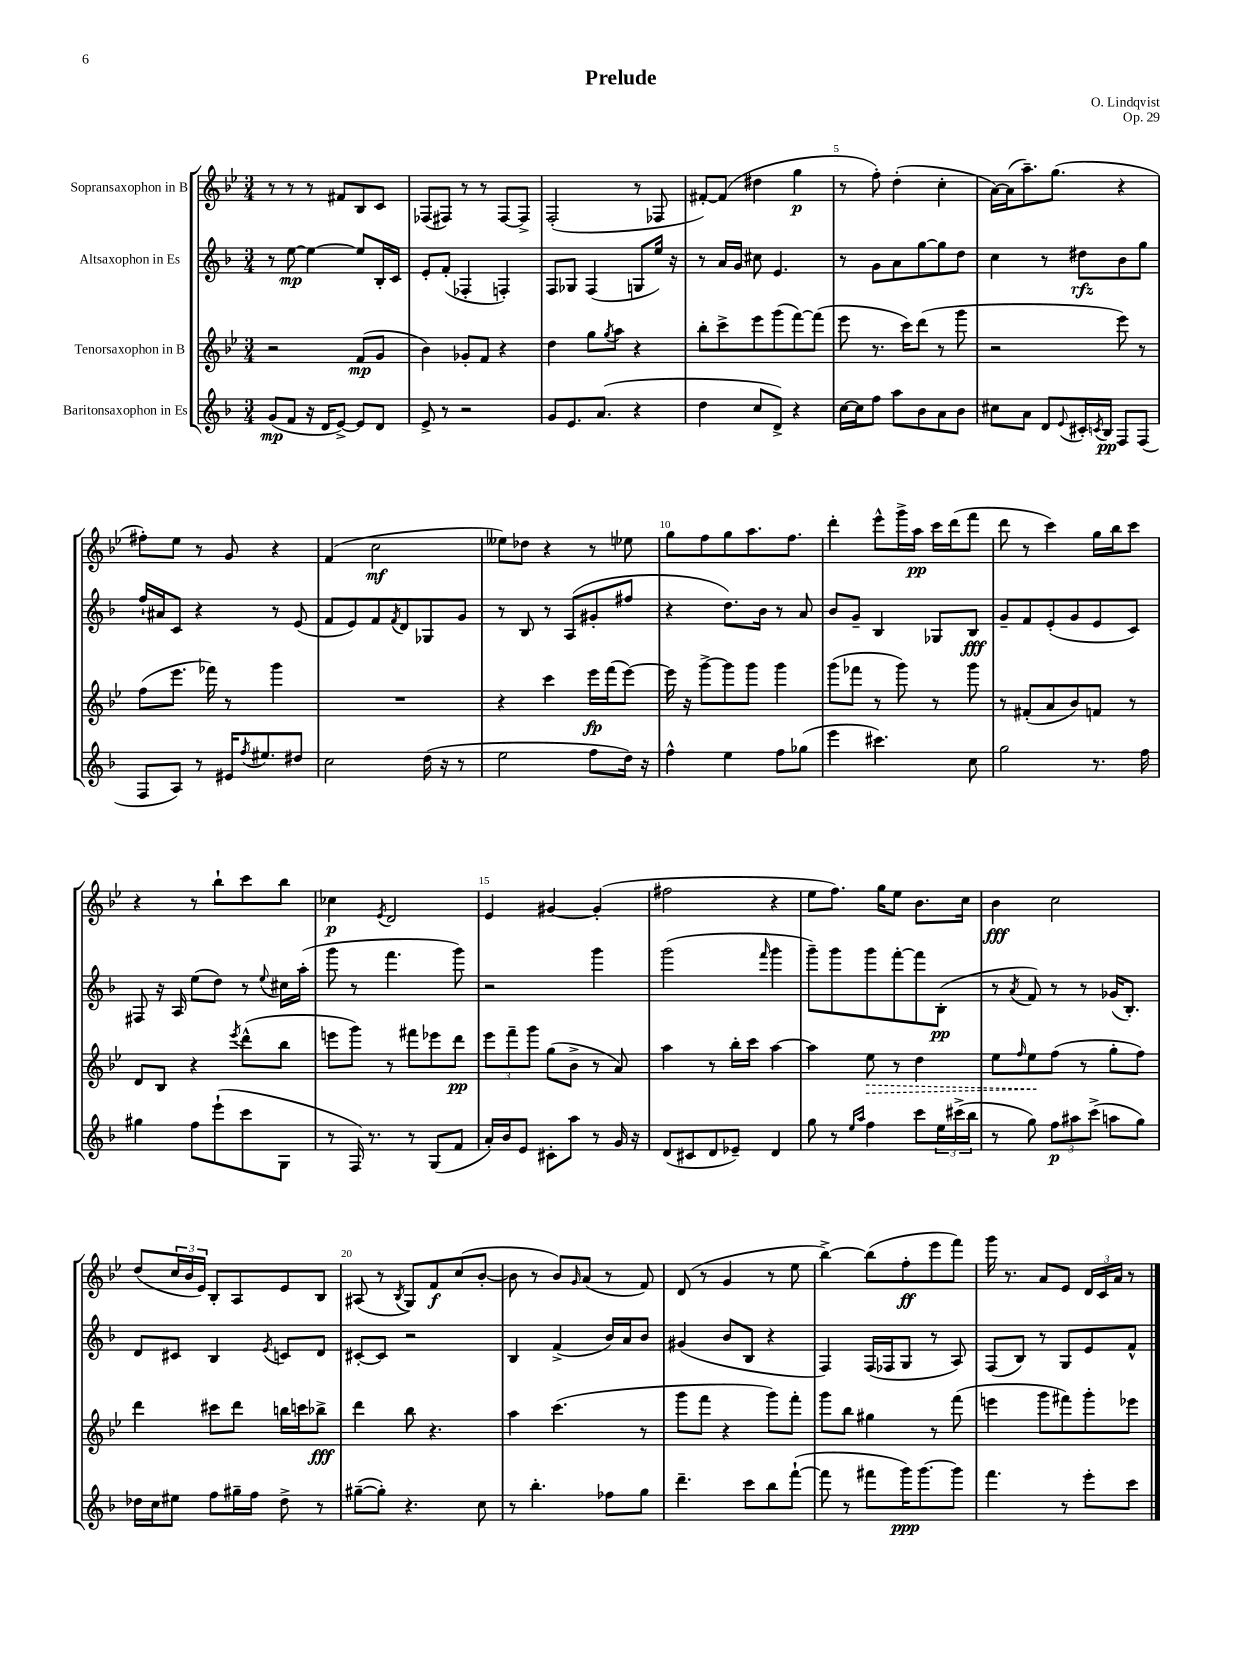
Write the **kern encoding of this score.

**kern	**kern	**kern	**kern
*staff4	*staff3	*staff2	*staff1
*clefG2	*clefG2	*clefG2	*clefG2
*k[b-]	*k[b-e-]	*k[b-]	*k[b-e-]
*M3/4	*M3/4	*M3/4	*M3/4
(8g	2r	8r	8r
8f	.	[8ee	8r
16r	.	4ee_	8r
16d	.	.	.
[8e^)	.	.	8f#
8e]	(8f	8ee]	8B-
8d	8g	16B-'	8c
.	.	16c	.
=	=	=	=
8e^	4b-)	8e'	(8F-
8r	.	(8f'	8F#)
2r	8g-'	4F-'	8r
.	8f	.	8r
.	4r	4F')	[8F#
.	.	.	8F#^]
=	=	=	=
8g	4dd	8F	(2F'
8.e	.	8G-	.
.	8gg	(4F	.
(8.a	.	.	.
.	8qgg	.	.
.	8aa	.	.
4r	4r	8G	8r
.	.	16ee)	8F-
.	.	16r	.
=	=	=	=
4dd	8bb-'	8r	[8f#')
.	8ccc^	16a	(8f#]
.	.	16g	.
8cc	8eee-	8cc#	4dd#
8d^)	(8ggg	4.e	.
4r	[8fff)	.	4gg
.	(8fff]	.	.
=	=	=	=
[16cc	8eee-	8r	8r
16cc]	.	.	.
8ff	8.r	8g	8ff')
8aa	.	8a	(4dd'
.	16ccc)	.	.
8b-	(8ddd	[8gg	.
8a	8r	8gg]	4cc'
8b-	8ggg	8dd	.
=	=	=	=
8cc#	2r	4cc	[16a)
.	.	.	(16a]
8a	.	.	8.aa~)
8d	.	8r	.
.	.	.	(8.gg
8qqe	.	.	.
16c#'	.	8dd#	.
8qc	.	.	.
16B-	.	.	.
8F	8eee-)	8b-	4r
(8F	8r	8gg	.
=	=	=	=
8F	(8ff	16ff`	8ff#')
.	.	16a#	.
8A)	8.eee-	8c	8ee-
8r	.	4r	8r
.	16fff-)	.	.
16e#	8r	.	8g
8qff	.	.	.
8.ee#	.	.	.
.	4ggg	8r	4r
8dd#	.	(8e	.
=	=	=	=
2cc	2.r	8f	(4f
.	.	8e)	.
.	.	8f	2cc
.	.	8qf	.
.	.	8d	.
(16dd	.	8G-	.
16r	.	.	.
8r	.	8g	.
=	=	=	=
2ee	4r	8r	8ee--)
.	.	8B-	8dd-
.	4ccc	8r	4r
.	.	(8A	.
8ff	16eee-	8g#'	8r
.	(16fff	.	.
16dd)	[8eee-)	8ff#	8ee-
16r	.	.	.
=	=	=	=
4ff^^	16eee-]	4r	8gg
.	16r	.	.
.	[8ggg^	.	8ff
4ee	8ggg]	8.dd)	8gg
.	8ggg	.	8.aa
.	.	16b-	.
8ff	4ggg	8r	.
.	.	.	8.ff
(8gg-	.	8a	.
=	=	=	=
4eee	(8ggg	8b-	4ddd'
.	8fff-	8g~	.
4.ccc#)	8r	4B-	8eee-^^
.	8ggg)	.	16ggg^
.	.	.	16aa
.	8r	8G-	16ccc
.	.	.	(16ddd
8cc	8ggg	8B-	8fff
=	=	=	=
2gg	8r	8g~	8ddd
.	(8f#'	8f	8r
.	8a	(8e'	4ccc)
.	8b-)	8g	.
8.r	8f	8e	16gg
.	.	.	16bb-
.	8r	8c)	8ccc
16ff	.	.	.
=	=	=	=
4gg#	8d	8F#	4r
.	8B-	16r	.
.	.	16A	.
8ff	4r	(8ee	8r
(8eee`	.	8dd)	8bb-`
.	8qeee-	.	.
8ccc	(8ddd^^	8r	8ccc
.	.	8qqee	.
8G	8bb-	16cc#	8bb-
.	.	(16aa'	.
=	=	=	=
8r	8eee	8ggg	4cc-
16F)	8ggg)	8r	.
8.r	.	.	.
.	.	.	8qe-
.	8r	4.fff	2d
8r	8fff#	.	.
(8G	8eee-	.	.
8f	8ddd	8ggg)	.
=	=	=	=
16a')	12eee-	2r	4e-
16b-	.	.	.
.	12fff~	.	.
8e	.	.	.
.	12ggg	.	.
8c#'	(8gg	.	[4g#
8aa	8b-^	.	.
8r	8r	4ggg	(4g#']
16g	8a)	.	.
16r	.	.	.
=	=	=	=
(8d	4aa	(2ggg	2ff#
8c#	.	.	.
8d	8r	.	.
8e-~)	16bb-'	.	.
.	16ccc	.	.
.	.	16qqfff	.
4d	[4aa	4ggg	4r
=	=	=	=
8gg	4aa]	8ggg~)	8ee-
8r	.	8ggg	8.ff)
16qqee	.	.	.
16qqaa	.	.	.
4ff	8ee-	8ggg	.
.	.	.	16gg
.	8r	[8fff'	8ee-
8ccc	4dd	8fff]	8.b-
24ee	.	(8B-'	.
(24ccc#^	.	.	.
.	.	.	16cc
24bb-	.	.	.
=	=	=	=
8r	8ee-	8r	4b-
.	16qqff	8qa	.
8gg)	8ee-	8f)	.
12ff	(8ff	8r	2cc
12aa#	.	.	.
.	8r	8r	.
(12ccc^	.	.	.
8aa	8gg'	(16g-	.
.	.	8.B-')	.
8gg)	8ff)	.	.
=	=	=	=
16dd-	4ddd	8d	(8dd
16cc	.	.	.
8ee#	.	8c#	24cc
.	.	.	24b-
.	.	.	24e-)
8ff	8ccc#	4B-	8B-'
16gg#~	8ddd	.	8A
16ff	.	.	.
.	.	8qe	.
8dd-^	16bb	8c	8e-
.	16ccc	.	.
8r	8bb-^	8d	8B-
=	=	=	=
([8gg#~	4ddd	[8c#'	(8A#
8gg#'])	.	8c#]	8r
.	.	.	8qB-
4.r	8bb-	2r	8G)
.	4.r	.	8f
.	.	.	(8cc
8cc	.	.	[8b-'
=	=	=	=
8r	4aa	4B-	8b-]
4.bb-'	.	.	8r
.	(4.ccc	(4f^	8b-)
.	.	.	16qqg
.	.	.	(8a
8ff-	.	16b-)	8r
.	.	16a	.
8gg	8r	8b-	8f)
=	=	=	=
4.ddd~	8ggg	(4g#	(8d
.	8fff	.	8r
.	4r	8b-	4g
8ccc	.	8B-	.
8bb-	8ggg)	4r	8r
([8fff`	8fff'	.	8ee-
=	=	=	=
8fff]	8ggg	4F)	[4bb-^)
8r	8bb-	.	.
8fff#	4gg#	(16F	(8bb-]
.	.	16F-	.
16ggg)	.	8G	8ff'
[8.ggg	.	.	.
.	8r	8r	8eee-
8ggg]	(8fff	8A)	8fff)
=	=	=	=
4.fff	4eee	(8F	16ggg
.	.	.	8.r
.	.	8B-)	.
.	8ggg	8r	8a
8r	8fff#)	8G	8e-
8eee'	8ggg'	8e	24d
.	.	.	24c
.	.	.	24a
8ccc	8eee-	8f^^	8r
==	==	==	==
*-	*-	*-	*-
